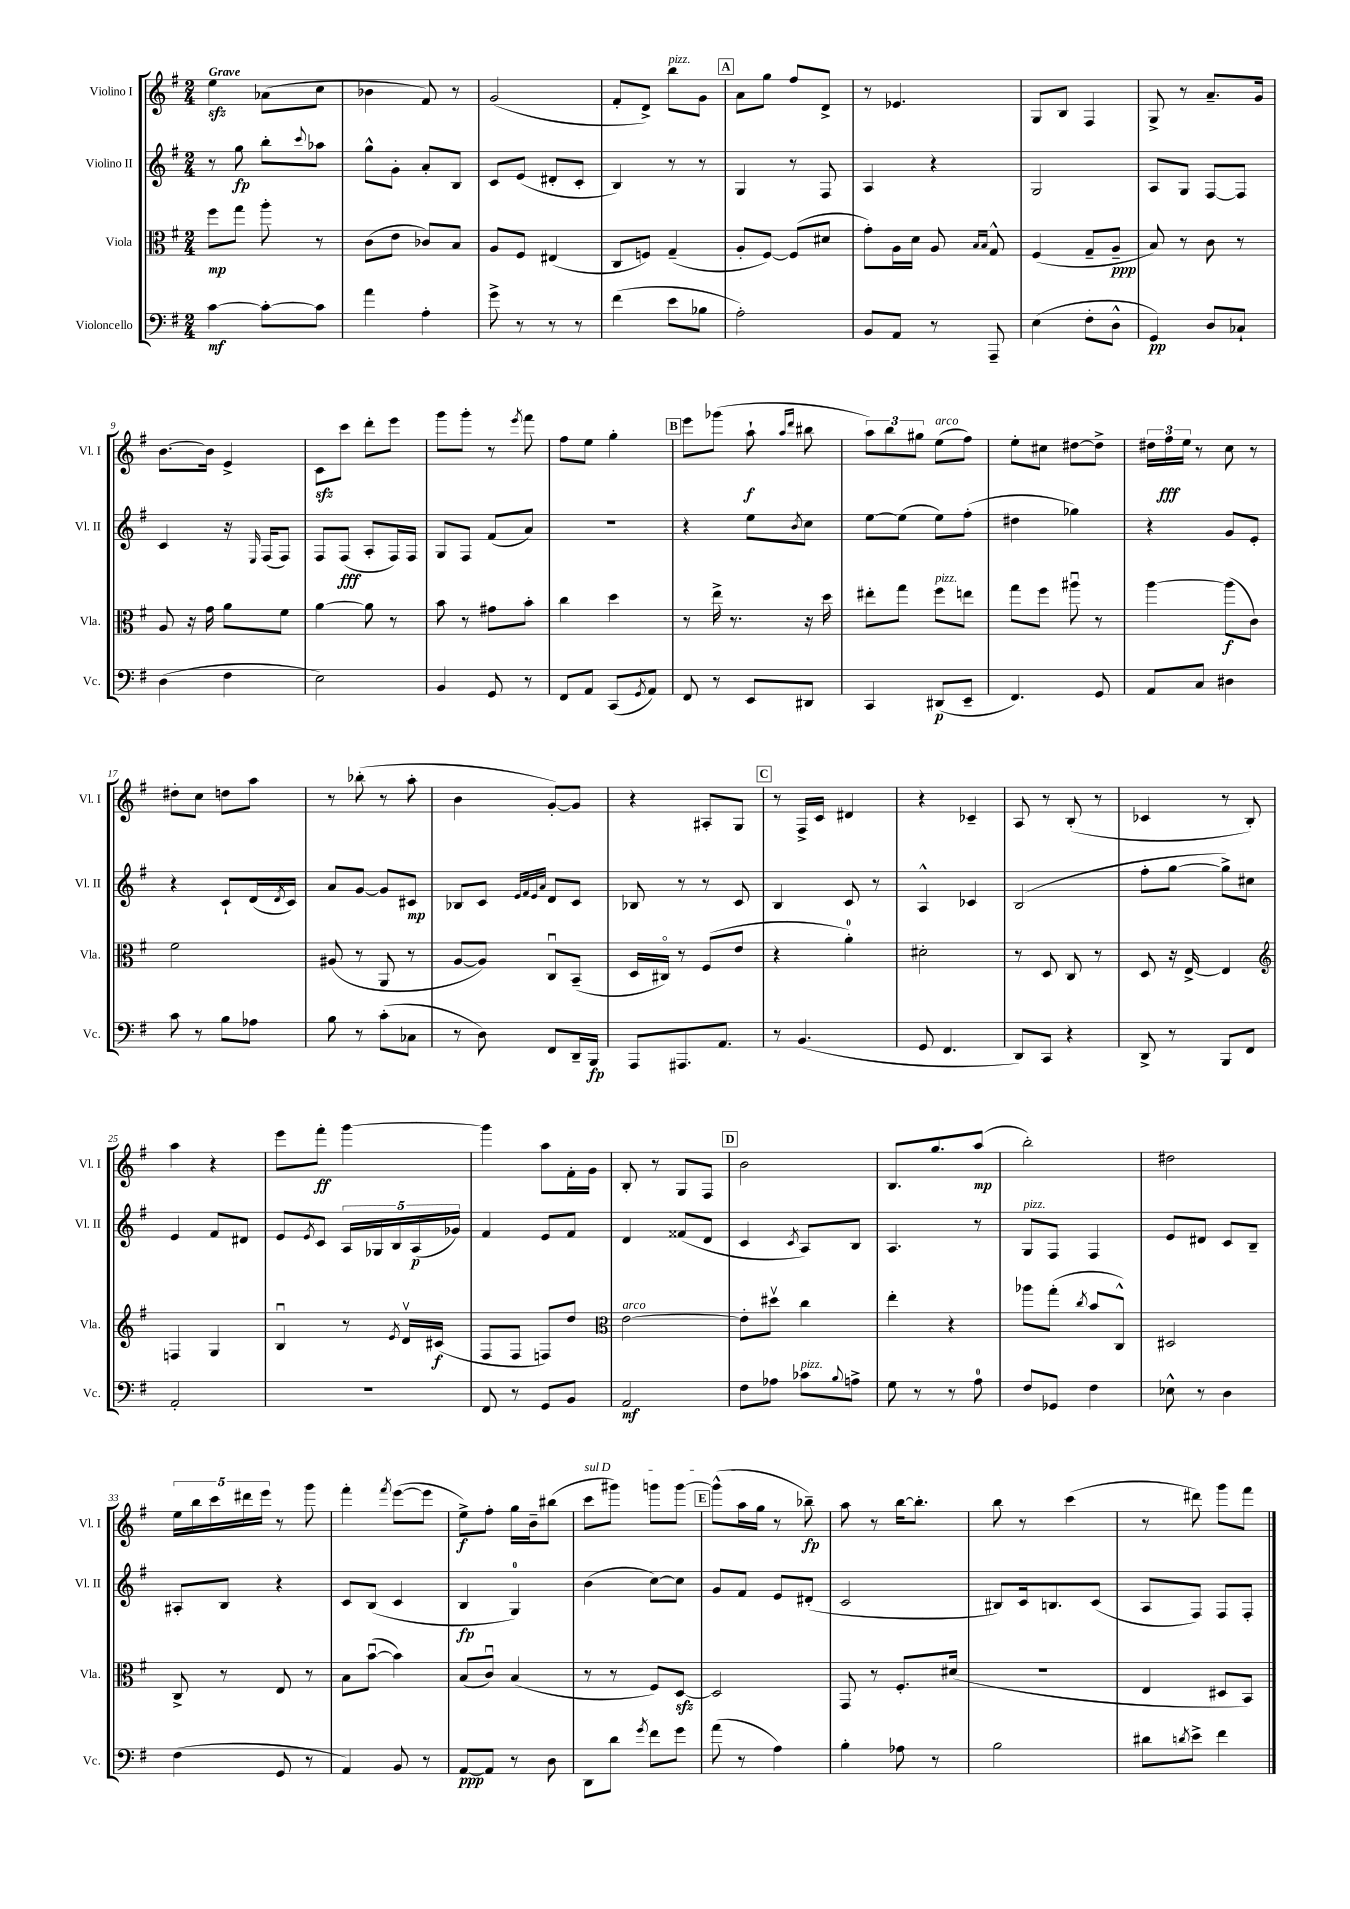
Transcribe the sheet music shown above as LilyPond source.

<<
\new StaffGroup <<
\new Staff = "s0" \with { instrumentName = "Violino I" shortInstrumentName = "Vl. I" } {
    \clef treble \key g \major \numericTimeSignature \time 2/4 \tempo "Grave"
    e''4\sfz aes'8( c''8 |
    bes'4 fis'8) r8 |
    g'2( |
    fis'8-. d'8->) b''8^\markup { \italic "pizz." } g'8 |
    \mark \markup { \box "A" } a'8 g''8 fis''8 d'8-> |
    r8 ees'4. |
    g8 b8 fis4 |
    g8-> r8 a'8.-- g'16 |
    b'8.~ b'16 e'4-> |
    c'8\sfz c'''8 d'''8-. e'''8 |
    g'''8 g'''8-. r8 \acciaccatura { e'''8 } fis'''8 |
    fis''8 e''8 g''4-. |
    \mark \markup { \box "B" } e'''8 ges'''8( a''8-!\f \grace { a''16 d'''16 } bis''8 |
    \tuplet 3/2 { a''8) b''8 gis''8 } e''8^\markup { \italic "arco" }( fis''8) |
    e''8-. cis''8 dis''8~ dis''8-> |
    \tuplet 3/2 { dis''16 fis''16\fff e''16 } r8 c''8 r8 |
    dis''8-. c''8 d''8 a''8 |
    r8 bes''8-.( r8 a''8-. |
    b'4 g'8~-.) g'8 |
    r4 ais8-. g8 |
    \mark \markup { \box "C" } r8 fis16-> c'16 dis'4 |
    r4 ces'4-- |
    a8 r8 b8-.( r8 |
    ces'4 r8 b8-.) |
    a''4 r4 |
    e'''8 fis'''8-.\ff g'''4~ |
    g'''4 a''8 fis'16-. g'16 |
    b8-. r8 g8 fis8 |
    \mark \markup { \box "D" } b'2 |
    b8. g''8. a''8\mp( |
    b''2-.) |
    dis''2 |
    \tuplet 5/4 { e''16 b''16 c'''16 dis'''16 e'''16 } r8 g'''8 |
    fis'''4-. \acciaccatura { fis'''8 } e'''8~( e'''8 |
    e''8->\f) fis''8-. g''16 b'16-- bis''8( |
    \once \override TextSpanner.bound-details.left.text = \markup { \italic "sul D" } c'''8\startTextSpan gis'''8) g'''8 g'''8~ |
    \mark \markup { \box "E" } g'''8-^( a''16 g''16\stopTextSpan r8 bes''8--\fp) |
    a''8 r8 b''16~ b''8.-. |
    b''8 r8 c'''4( |
    r8 dis'''8) g'''8 fis'''8 \bar "|." |
}
\new Staff = "s1" \with { instrumentName = "Violino II" shortInstrumentName = "Vl. II" } {
    \clef treble \key g \major \numericTimeSignature \time 2/4
    r8 g''8\fp b''8-. \appoggiatura { c'''8 } aes''8 |
    g''8-^ g'8-. a'8-. b8 |
    c'8 e'8( dis'8-. c'8-. |
    b4) r8 r8 |
    \mark \markup { \box "A" } g4 r8 fis8 |
    a4 r4 |
    g2 |
    a8 g8 fis8~ fis8 |
    c'4 r16 \grace { e16 } fis16( fis8) |
    fis8 fis8\fff( a8-. fis16) fis16 |
    g8 fis8 fis'8( a'8) |
    r2 |
    \mark \markup { \box "B" } r4 e''8 \acciaccatura { b'8 } c''8 |
    e''8~ e''8( e''8) fis''8-.( |
    dis''4 ges''4) |
    r4 g'8 e'8-. |
    r4 c'8-! d'16( \acciaccatura { d'8 } c'16) |
    a'8 g'8~ g'8 cis'8\mp |
    bes8 c'8 \grace { e'32 fis'32 e'32 a'32 } d'8 c'8 |
    bes8 r8 r8 c'8 |
    \mark \markup { \box "C" } b4 c'8 r8 |
    a4-^ ces'4 |
    b2( |
    fis''8-. g''8~ g''8->) cis''8 |
    e'4 fis'8 dis'8 |
    e'8 \acciaccatura { e'8 } c'8 \tuplet 5/4 { a16 ges16 b16 a16\p( ges'16) } |
    fis'4 e'8 fis'8 |
    d'4 fisis'8( d'8 |
    \mark \markup { \box "D" } c'4 \acciaccatura { c'8 } a8) b8 |
    a4. r8 |
    g8^\markup { \italic "pizz." } fis8 fis4 |
    e'8 dis'8 c'8 b8-- |
    ais8-. b8 r4 |
    c'8 b8( c'4 |
    b4\fp g4-0) |
    b'4( c''8~) c''8 |
    \mark \markup { \box "E" } g'8 fis'8 e'8 dis'8-.( |
    c'2 |
    bis8) c'16 b8. c'8( |
    a8 fis8) fis8 fis8-. \bar "|." |
}
\new Staff = "s2" \with { instrumentName = "Viola" shortInstrumentName = "Vla." } {
    \clef alto \key g \major \numericTimeSignature \time 2/4
    fis''8\mp g''8 a''8-. r8 |
    c'8( e'8 ces'8) b8 |
    a8 fis8 eis4( |
    c8 f8) g4--( |
    \mark \markup { \box "A" } a8-. fis8~) fis8( dis'8 |
    g'8-.) a16 d'16 a8 \grace { b16 b16 } g8-^ |
    fis4( g8-- a8--\ppp |
    b8) r8 c'8 r8 |
    a8 r16 g'16 a'8 fis'8 |
    a'4~ a'8 r8 |
    b'8 r8 gis'8 b'8-. |
    c''4 d''4 |
    \mark \markup { \box "B" } r8 e''16-> r8. r16 d''16 |
    eis''8-. g''8 fis''8^\markup { \italic "pizz." } e''8 |
    g''8 fis''8 ais''8\downbow r8 |
    a''4~ a''8\f( c'8) |
    fis'2 |
    ais8( r8 a,8 r8 |
    a8~ a8) c8\downbow b,8--( |
    d16 cis16\flageolet) r8 fis8( e'8 |
    \mark \markup { \box "C" } r4 a'4-0-.) |
    dis'2-. |
    r8 d8 c8 r8 |
    d8 r16 e16~-> e4 |
    \clef treble f4 g4 |
    b4\downbow r8 \acciaccatura { e'8 } d'16\upbow cis'16\f( |
    fis8 fis8 f8) d''8 |
    \clef alto e'2~^\markup { \italic "arco" } |
    \mark \markup { \box "D" } e'8-. dis''8\upbow c''4 |
    e''4-. r4 |
    aes''8 g''8-.( \acciaccatura { c''8 } b'8 c8-^) |
    dis2 |
    c8-> r8 e8 r8 |
    b8 b'8~\downbow( b'4) |
    b8( c'8\downbow) b4( |
    r8 r8 fis8) d8~\sfz |
    \mark \markup { \box "E" } d2 |
    g,8 r8 fis8.-. dis'16( |
    R2 |
    e4 dis8 b,8) \bar "|." |
}
\new Staff = "s3" \with { instrumentName = "Violoncello" shortInstrumentName = "Vc." } {
    \clef bass \key g \major \numericTimeSignature \time 2/4
    c'4~\mf c'8~-. c'8 |
    a'4 a4-. |
    g'8-> r8 r8 r8 |
    fis'4( e'8 bes8 |
    \mark \markup { \box "A" } a2-.) |
    b,8 a,8 r8 a,,8-- |
    e4( fis8-. d8-^ |
    g,4\pp) d8 ces8-! |
    d4( fis4 |
    e2) |
    b,4 g,8 r8 |
    fis,8 a,8 c,8( \acciaccatura { g,8 } a,8) |
    \mark \markup { \box "B" } fis,8 r8 e,8 dis,8 |
    c,4 dis,8\p( e,8-- |
    fis,4.) g,8 |
    a,8 c8 dis4 |
    c'8 r8 b8 aes8 |
    b8 r8 c'8-.( ces8 |
    r8 d8) fis,8 d,16-- b,,16\fp |
    a,,8 ais,,8. a,8. |
    \mark \markup { \box "C" } r8 b,4.( |
    g,8 fis,4. |
    d,8) c,8 r4 |
    d,8-> r8 b,,8 fis,8 |
    a,2-. |
    R2 |
    fis,8 r8 g,8 b,8 |
    a,2\mf |
    \mark \markup { \box "D" } fis8 aes8 ces'8^\markup { \italic "pizz." } \appoggiatura { b8 } a8-> |
    g8 r8 r8 a8-0 |
    fis8 ges,8 fis4 |
    ees8-^ r8 d4 |
    fis4( g,8 r8 |
    a,4) b,8 r8 |
    a,8~\ppp a,8 r8 d8 |
    d,8 d'8 \acciaccatura { g'8 } fis'8 g'8 |
    \mark \markup { \box "E" } a'8( r8 a4) |
    b4-. aes8 r8 |
    b2 |
    dis'8 \acciaccatura { d'8 } e'8-> fis'4 \bar "|." |
}
>>
>>
